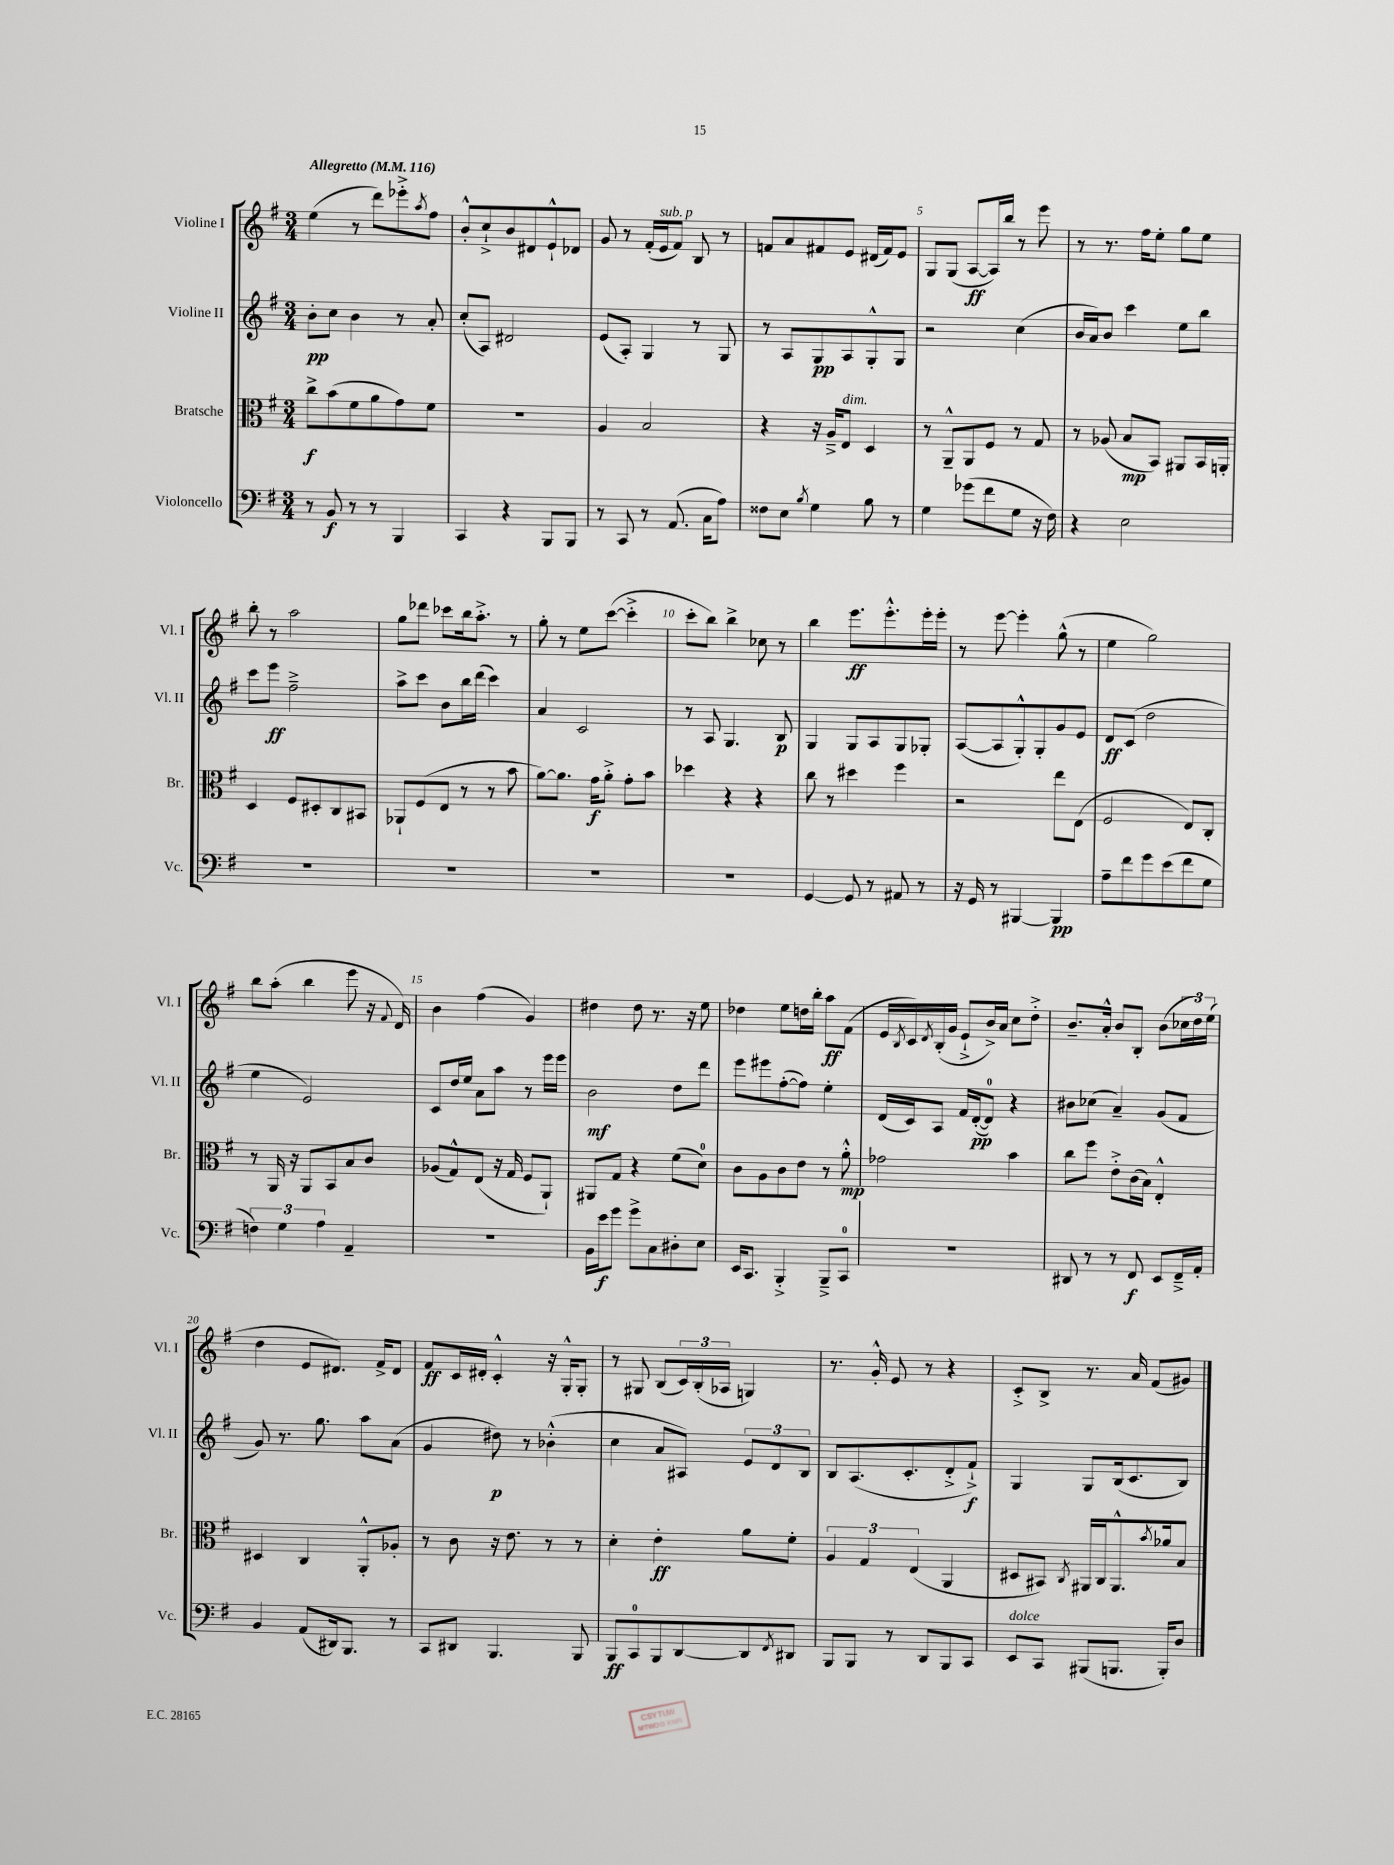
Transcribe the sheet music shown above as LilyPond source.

<<
\new StaffGroup <<
\new Staff = "s0" \with { instrumentName = "Violine I" shortInstrumentName = "Vl. I" } {
    \clef treble \key g \major \numericTimeSignature \time 3/4 \tempo "Allegretto" 4 = 116
    e''4( r8 d'''8) ees'''8-.-> \acciaccatura { a''8 } fis''8 |
    b'8-.-^ c''8-!-> b'8 dis'8 e'8-!-^ des'8 |
    g'8 r8 fis'16-.( e'16^\markup { \italic "sub. p" } fis'8) b8 r8 |
    f'8 a'8 fis'8 e'8 dis'16( fis'16) e'8 |
    g8 g8( a8~\ff a16) b''16 r8 e'''8 |
    r8 r8. fis''16 e''8-. g''8 e''8 |
    b''8-. r8 a''2 |
    g''8 des'''8 ces'''8 b''16 a''8.-.-> r8 |
    g''8-. r8 e''8 c'''8~( c'''4-.-> |
    c'''8-. b''8) b''4-> ces''8 r8 |
    b''4 e'''8.\ff e'''8.-.-^ e'''16-. e'''16-. |
    r8 e'''8~ e'''4-. g''8-^( r8 |
    e''4 g''2) |
    b''8 a''8-.( b''4 e'''8 r16 \appoggiatura { fis'8 } d'16) |
    b'4 fis''4( g'4) |
    dis''4 dis''8 r8. r16 e''8 |
    des''4 e''8 d''16 b''16-. a''8\ff fis'8( |
    e'16 \acciaccatura { b8 } c'16) \acciaccatura { d'8 } b16-.( g'16 e'8-!-> b'16->) a'16 c''8 d''8-.-> |
    b'8.-- a'16-.-^ b'8 b8-. b'8( \tuplet 3/2 { ces''16 d''16) e''16( } |
    d''4 e'8 dis'8.) fis'16-> dis'8 |
    fis'8\ff c'16 dis'16-. c'4-.-^ r16 g16-.-^ g8-. |
    r8 gis8 b8( \tuplet 3/2 { c'16) b16-.( aes16 } g4) |
    r8. g'16-.-^ e'8 r8 r4 |
    c'8-.-> b8-> r8. a'16 fis'8( gis'8) \bar "|." |
}
\new Staff = "s1" \with { instrumentName = "Violine II" shortInstrumentName = "Vl. II" } {
    \clef treble \key g \major \numericTimeSignature \time 3/4
    b'8-.\pp c''8 b'4 r8 a'8-. |
    c''8-.( a8) dis'2 |
    e'8( a8-.) g4 r8 g8 |
    r8 a8 g8\pp a8 g8-.-^ g8 |
    r2 c''4( |
    b'16 a'16) b'8 c'''4 e''8 b''8 |
    c'''8 e'''8\ff fis''2---> |
    a''8-> c'''8 b'8 b''16 d'''16( c'''4) |
    a'4 c'2 |
    r8 a8 g4. b8\p |
    g4 g8 a8 g8 ges8-. |
    a8~( a8 g8-.-^) g8-. g'8 e'8 |
    d'8\ff c'8( d''2 |
    e''4 e'2) |
    c'8 d''16 e''16 a'8 a''8 r8 e'''16 e'''16 |
    b'2\mf d''8 d'''8 |
    e'''8 eis'''8 fis''8~-.( fis''8) e''4-. |
    d'16( c'16) a8 fis'16 d'16~-.\pp( d'8-0) r4 |
    bis'8 ces''8( a'4--) g'8( fis'8 |
    g'8) r8. g''8. a''8 a'8( |
    g'4 dis''8\p) r8 bes'4-.-^( |
    c''4 a'8 ais8) \tuplet 3/2 { e'8 d'8 b8 } |
    b8 a8.( c'8.-. d'8-.-> fis'8-!->\f) |
    g4 g8 b16( c'8. b8) \bar "|." |
}
\new Staff = "s2" \with { instrumentName = "Bratsche" shortInstrumentName = "Br." } {
    \clef alto \key g \major \numericTimeSignature \time 3/4
    c''8->\f b'8( fis'8 a'8 g'8) fis'8 |
    R2. |
    a4 b2 |
    r4 r16 a16---> e8^\markup { \italic "dim." } d4 |
    r8 a,8---^ a,8 fis8 r8 g8 |
    r8 aes8( b8\mp b,8) ais,8 b,16 a,16-. |
    d4 fis8 dis8-. c8 bis,8 |
    aes,8-! fis8( e8 r8 r8 b'8 |
    a'8~) a'8. g'16\f a'8-.-> g'8-. b'8 |
    des''4 r4 r4 |
    c''8 r8 dis''4 fis''4 |
    r2 e''8 e8( |
    fis2 e8) c8-. |
    r8 a,16 r16 a,8 b,8 b8 c'8 |
    aes8( g8-^) e8( r16 g16 fis8 a,8-!) |
    ais,8 g8 r4 fis'8( d'8-0) |
    c'8 a8 c'8 e'8 r8 a'8-.-^\mp |
    ges'2 b'4 |
    c''8 fis''8 e'8-.-> c'16( b16) e4-.-^ |
    dis4 c4 a,8-.-^ aes8-. |
    r8 c'8 r16 e'8. r8 r8 |
    d'4-. e'4-.\ff a'8 fis'8-. |
    \tuplet 3/2 { a4 g4 e4( } a,4 |
    dis8 bis,8) \acciaccatura { c8 } ais,16 c16 ais,8.-^ \acciaccatura { b'8 } aes'16 b8 \bar "|." |
}
\new Staff = "s3" \with { instrumentName = "Violoncello" shortInstrumentName = "Vc." } {
    \clef bass \key g \major \numericTimeSignature \time 3/4
    r8 b,8\f r8 r8 b,,4 |
    c,4 r4 b,,8 b,,8 |
    r8 c,8 r8 a,8.( c16 a8) |
    fisis8 e8 \acciaccatura { b8 } g4 b8 r8 |
    g4 ges'8( fis'8 g8 r16 fis16) |
    r4 e2 |
    R2. |
    R2. |
    R2. |
    R2. |
    g,4~ g,8 r8 ais,8 r8 |
    r16 g,16 r8 bis,,4~ bis,,4\pp |
    a8-- fis'8 g'8 e'8( fis'8 g8 |
    \tuplet 3/2 { f4) g4 a4 } a,4-- |
    R2. |
    b,16 e'16\f g'8 g'8-> c8 dis8-. e8 |
    e,16 c,8. b,,4-.-> b,,8---> c,8-0 |
    R2. |
    dis,8 r8 r8 fis,8\f e,8 fis,16---> a,16-. |
    b,4 a,8( dis,16) b,,8. r8 |
    c,8 dis,8 b,,4. b,,8 |
    b,,8\ff c,8-0 b,,8 d,8~ d,8 \acciaccatura { fis,8 } dis,8 |
    b,,8 b,,8 r8 d,8 b,,8 c,8 |
    e,8^\markup { \italic "dolce" } c,8 bis,,8( b,,8. b,,16-.) d8 \bar "|." |
}
>>
>>
\layout { \context { \Score \override BarNumber.break-visibility = ##(#f #t #t) barNumberVisibility = #(every-nth-bar-number-visible 5) } }
